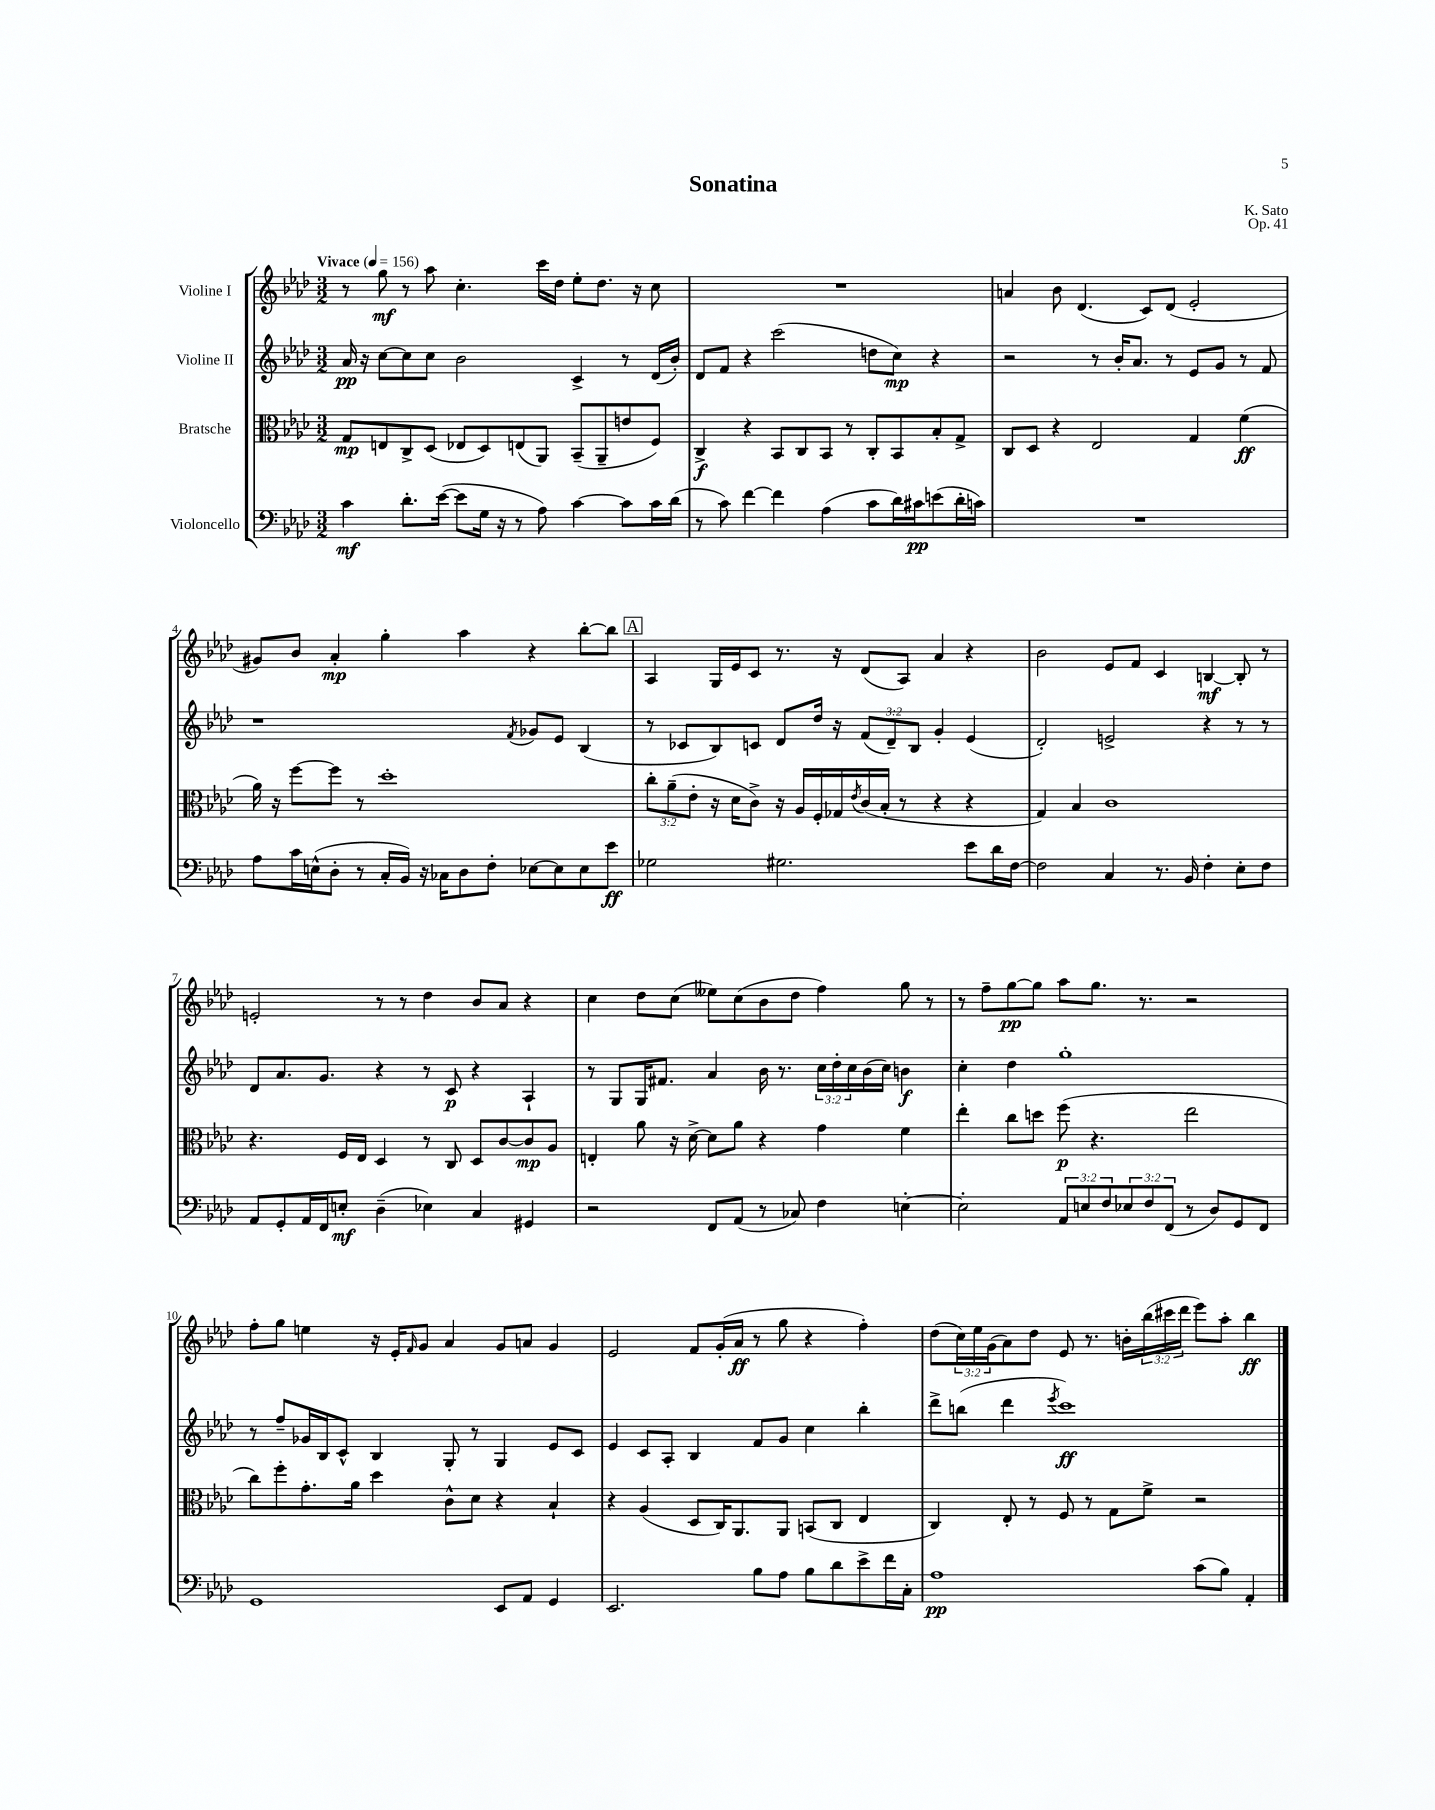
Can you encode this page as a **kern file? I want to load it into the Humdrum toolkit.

**kern	**kern	**kern	**kern
*staff4	*staff3	*staff2	*staff1
*clefF4	*clefC3	*clefG2	*clefG2
*k[b-e-a-d-]	*k[b-e-a-d-]	*k[b-e-a-d-]	*k[b-e-a-d-]
*M3/2	*M3/2	*M3/2	*M3/2
*MM156	*MM156	*MM156	*MM156
4c	8G	16a-	8r
.	.	16r	.
.	8E	[8cc	8gg
8.d-'	8C^	8cc]	8r
.	(8D-	8cc	8aa-
([16e-	.	.	.
8e-]	8E-	2b-	4.cc'
16G	8D-)	.	.
16r	.	.	.
8r	(8E	.	.
8A-)	8AA-)	.	16ccc
.	.	.	16dd-
[4c	(8BB-~	4c^	8ee-'
.	8AA-~	.	8.dd-
8c]	8e	8r	.
.	.	.	16r
16c	8F)	(16d-	8cc
(16d-	.	16b-')	.
=	=	=	=
8r	4C^	8d-	1.r
8c)	.	8f	.
[4f	4r	4r	.
4f]	8BB-	(2ccc	.
.	8C	.	.
(4A-	8BB-	.	.
.	8r	.	.
8c	8C'	8dd	.
16d-)	8BB-	8cc)	.
16c#	.	.	.
(8e	8B-'	4r	.
16d-'	8G^	.	.
16c)	.	.	.
=	=	=	=
1.r	8C	2r	4a
.	8D-	.	.
.	4r	.	8b-
.	.	.	(4.d-
.	2E-	8r	.
.	.	16b-'	.
.	.	8.a-	.
.	.	.	8c)
.	.	8r	(8d-
.	4G	8e-	2e-'
.	.	8g	.
.	(4f	8r	.
.	.	8f	.
=	=	=	=
8A-	16a-)	1r	8g#)
.	16r	.	.
16c	[8ff	.	8b-
(16E^^	.	.	.
8D-'	8ff]	.	4a-'
8r	8r	.	.
16C'	1dd-'	.	4gg'
16BB-)	.	.	.
16r	.	.	.
16C-	.	.	.
8D-	.	.	4aa-
8F'	.	.	.
.	.	8qf	.
[8E-	.	8g-	4r
8E-]	.	8e-	.
8E-	.	(4B-	[8bb-'
8e-	.	.	8bb-]
=	=	=	=
2G-	12cc'	8r	4A-
.	(12a-~	.	.
.	.	8c-	.
.	12e-'	.	.
.	16r	8B-)	16G
.	16d-	.	16e-
.	8c^)	8c	8c
2.G#	16r	8d-	8.r
.	16A-	.	.
.	16F'	16dd-	.
.	16G-	16r	16r
.	8qe-	.	.
.	(16c	(12f	(8d-
.	16B-'	.	.
.	.	12d-~)	.
.	8r	.	8A-)
.	.	12B-	.
.	4r	4g'	4a-
8e-	4r	(4e-	4r
16d-	.	.	.
[16F	.	.	.
=	=	=	=
2F]	4G)	2d-')	2b-
.	4B-	.	.
4C	1c	2e^	8e-
.	.	.	8f
8.r	.	.	4c
16BB-	.	.	.
4F'	.	4r	[4B
8E-'	.	8r	8B']
8F	.	8r	8r
=	=	=	=
8AA-	4.r	8d-	2e'
8GG'	.	8.a-	.
16AA-	.	.	.
16FF	.	8.g	.
8E'	16F	.	.
.	16E-	.	.
(4D-~	4D-	4r	8r
.	.	.	8r
4E-)	8r	8r	4dd-
.	8C	8c	.
4C	8D-	4r	8b-
.	[8c	.	8a-
4GG#	8c]	4A-`	4r
.	8A-	.	.
=	=	=	=
2r	4E'	8r	4cc
.	.	8G	.
.	8a-	16G	8dd-
.	.	8.f#	.
.	16r	.	(8cc
.	[16d-^	.	.
8FF	8d-]	4a-	8ee--)
(8AA-	8a-	.	(8cc
8r	4r	16b-	8b-
.	.	8.r	.
8C-)	.	.	8dd-
4F	4g	24cc	4ff)
.	.	24dd-'	.
.	.	24cc	.
.	.	(16b-	.
.	.	16cc)	.
[4E'	4f	4b	8gg
.	.	.	8r
=	=	=	=
2E']	4ee-'	4cc'	8r
.	.	.	8ff~
.	8cc	4dd-	[8gg
.	8dd	.	8gg]
12AA-	(8ff	1gg'	8aa-
12E	.	.	.
.	4.r	.	8.gg
12F	.	.	.
12E-	.	.	.
.	.	.	8.r
12F	.	.	.
(12FF	.	.	.
8r	2ee-	.	2r
8D-)	.	.	.
8GG	.	.	.
8FF	.	.	.
=	=	=	=
1GG	8cc)	8r	8ff'
.	8ff'	8ff~	8gg
.	8.g'	16g-	4ee
.	.	16B-	.
.	.	8c^^	.
.	16a-	.	.
.	4dd-	4B-	16r
.	.	.	16e-'
.	.	.	16qqf
.	.	.	8g
.	8c^^	8G'	4a-
.	8d-	8r	.
8EE-	4r	4G	8g
8AA-	.	.	8a
4GG	4B-`	8e-	4g
.	.	8c	.
=	=	=	=
2.EE-	4r	4e-	2e-
.	(4A-	8c	.
.	.	8A-'	.
.	8D-	4B-	8f
.	16C)	.	(16g'
.	8.AA-	.	16a-
8B-	.	8f	8r
8A-	8AA-	8g	8gg
8B-	(8BB	4cc	4r
8d-	8C	.	.
8e-^	4E-	4bb-'	4ff')
16f	.	.	.
16C'	.	.	.
=	=	=	=
1A-	4C)	8ddd-^	(8dd-
.	.	(8bb	24cc)
.	.	.	24ee-
.	.	.	(24g
.	8E-'	4ddd-	8a-)
.	8r	.	8dd-
.	.	8qeee-	.
.	8F	1ccc)	8e-
.	8r	.	8.r
.	8G	.	.
.	.	.	16b'
.	8f^	.	(24bb-
.	.	.	24ccc#
.	.	.	24ddd-
(8c	2r	.	8eee-)
8B-)	.	.	8aa-'
4AA-'	.	.	4bb-
==	==	==	==
*-	*-	*-	*-
